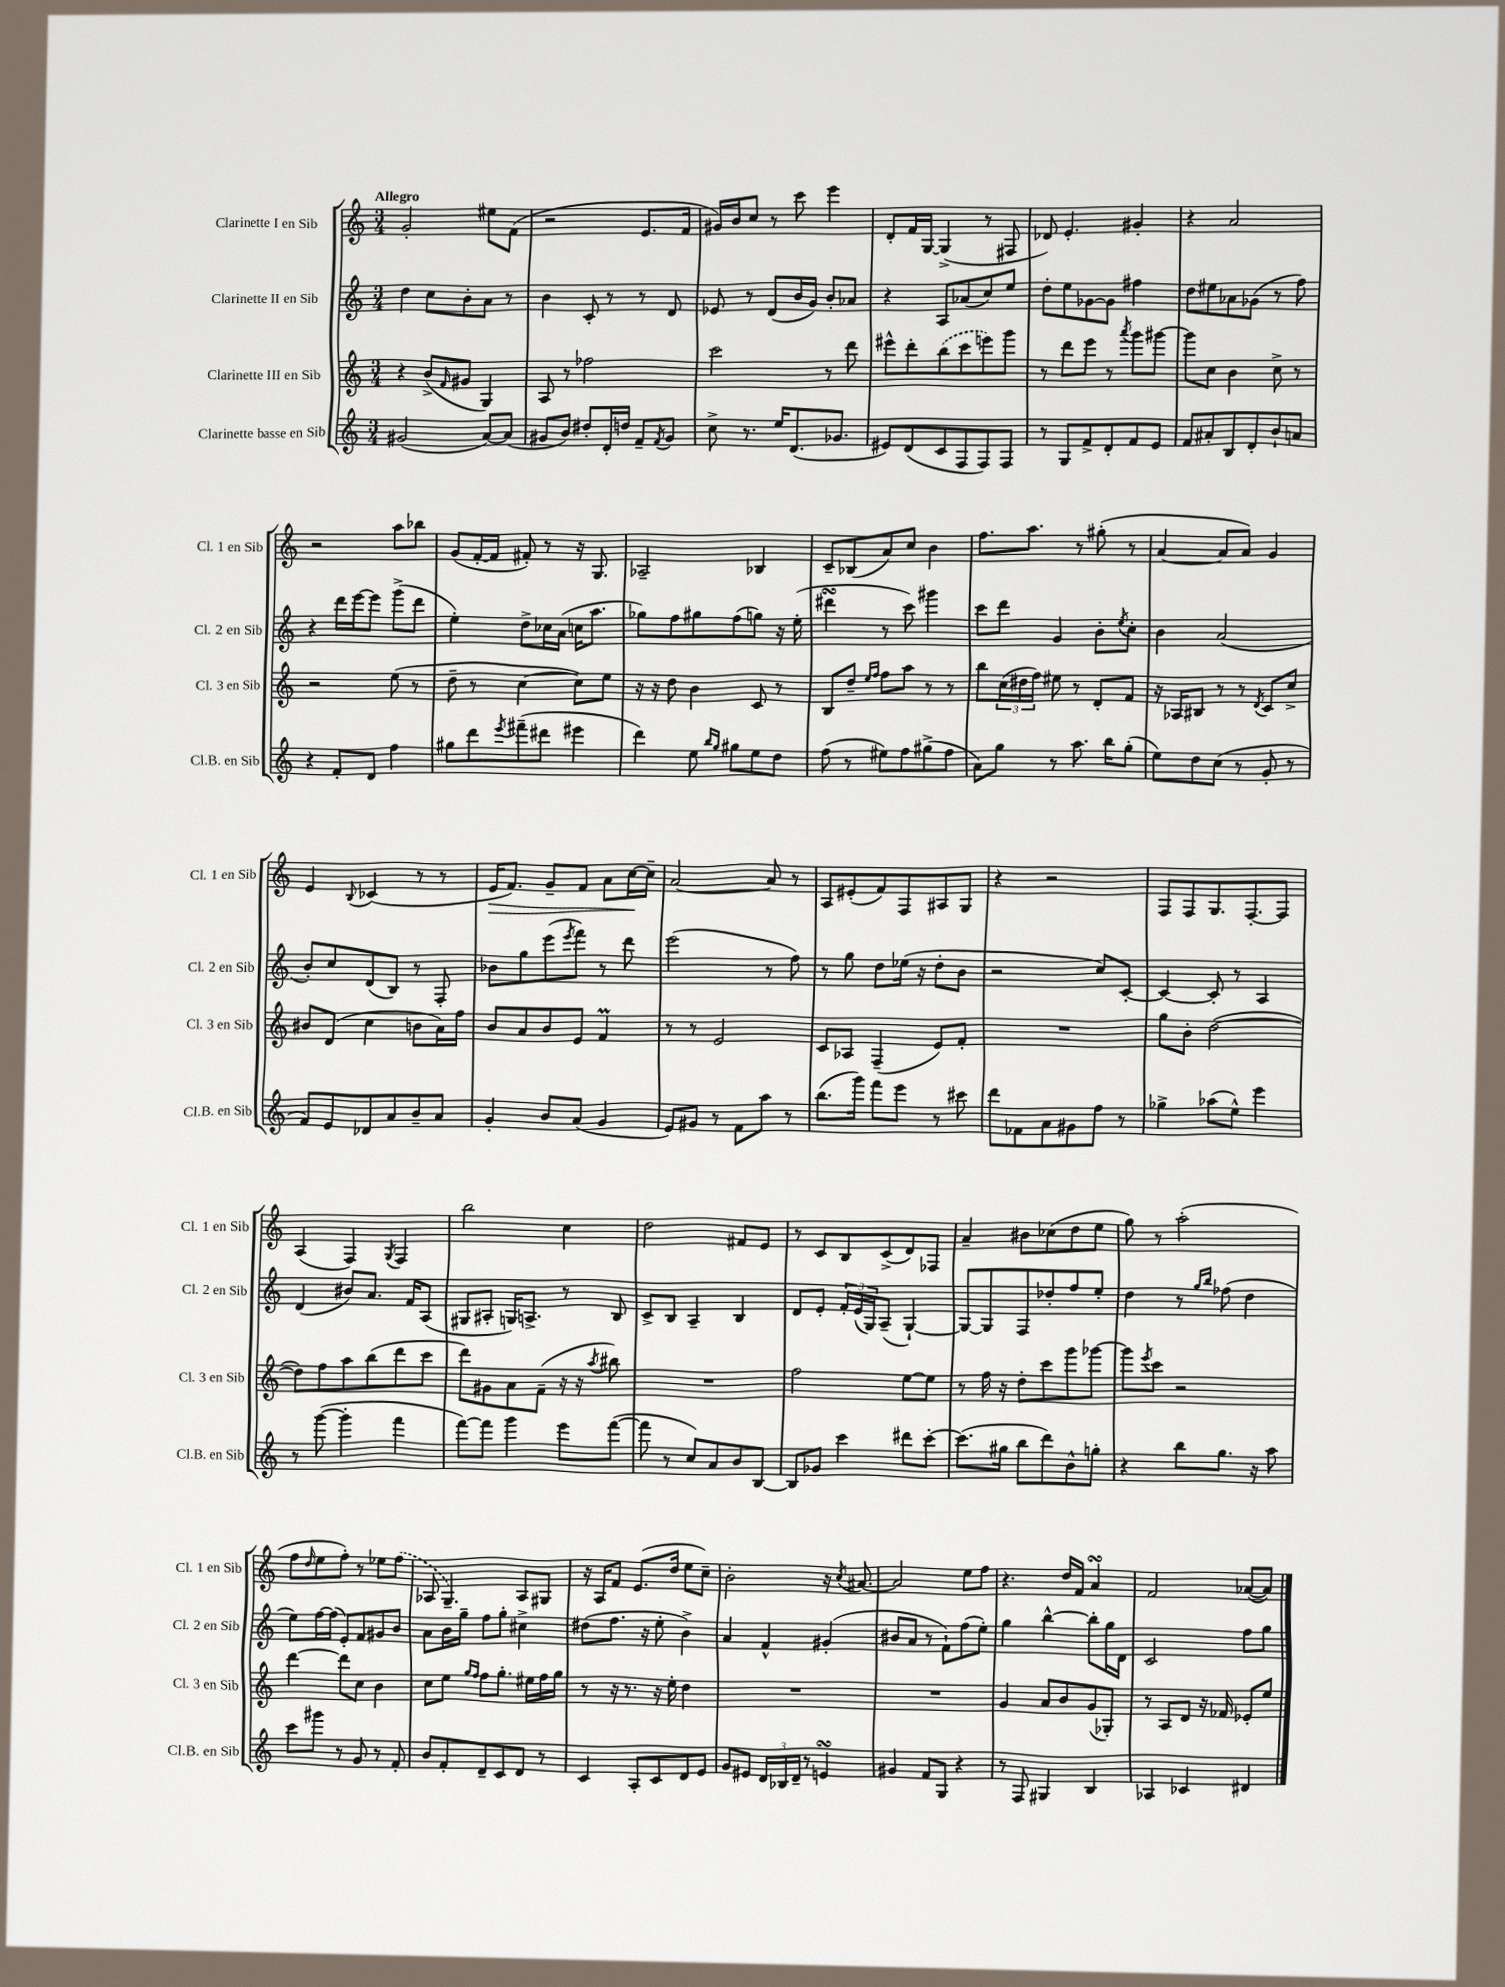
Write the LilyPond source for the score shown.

<<
\new StaffGroup <<
\new Staff = "s0" \with { instrumentName = "Clarinette I en Sib" shortInstrumentName = "Cl. 1 en Sib" } {
    \clef treble \key c \major \numericTimeSignature \time 3/4 \tempo "Allegro"
    g'2-. eis''8 f'8( |
    r2 e'8. f'16 |
    gis'16) b'16 c''8 r8 c'''8 e'''4 |
    d'8-. f'16 g16~ g4->( r8 fis8 |
    des'8) e'4.-. gis'4-. |
    r4 a'2 |
    r2 a''8 bes''8 |
    g'8( f'16~-. f'16 fis'8-.) r8 r16 g8. |
    aes2-- bes4 |
    c'8-- bes8( a'8) c''8 b'4 |
    f''8. a''8. r8 gis''8-.( r8 |
    a'4~ a'8 a'8) g'4 |
    e'4 \appoggiatura { b8 } ces'4( r8 r8 |
    e'16\> f'8.) g'8-- f'8 a'8 c''16~\! c''16-- |
    a'2~ a'8 r8 |
    a8 eis'8-.( f'8) f8 ais8 g8 |
    r4 r2 |
    f8 f8 g8. f8.~-. f8 |
    a4( f4) \acciaccatura { g8 } f4 |
    b''2 c''4 |
    d''2 fis'8 e'8 |
    r8 c'8 b8 c'8->( d'8) fes8 |
    a'4-- bis'8 ces''8( d''8 e''8 |
    g''8) r8 a''2-.( |
    f''8 \grace { d''16 } e''8 f''8-.) r8 ees''8 \once \slurDashed f''8( |
    aes8 g4.--) aes8 gis8 |
    r16 a16 f'8 e'8.( d''16 e''8 c''8--) |
    b'2-. r16 \acciaccatura { c''8 } ais'8.~ |
    ais'2 e''8 f''8 |
    r4. d''16 f'16 a'4\turn |
    f'2 aes'8~( aes'8) \bar "|." |
}
\new Staff = "s1" \with { instrumentName = "Clarinette II en Sib" shortInstrumentName = "Cl. 2 en Sib" } {
    \clef treble \key c \major \numericTimeSignature \time 3/4
    d''4 c''8 b'8-. a'8 r8 |
    b'4 c'8-. r8 r8 d'8 |
    ees'8 r8 d'8( b'16 g'16) b'8-. aes'8 |
    r4 a8 aes'8( c''8) e''8 |
    d''8-. e''8 ges'8~ ges'8 fis''4 |
    d''8 eis''8 aes'8 ges'8( r8 f''8) |
    r4 d'''16 e'''16~ e'''8 g'''8->( d'''8 |
    e''4-.) d''8-> ces''16 a'16( c''16 a''8. |
    ges''8) f''8 gis''8 f''8( g''8) r16 e''16-.( |
    dis'''4\turn r8 c'''8) gis'''4 |
    c'''8 d'''8 g'4 b'8-. \acciaccatura { e''8 } c''8-. |
    b'4 a'2( |
    b'8-.) c''8 d'8( b8) r8 f8-. |
    bes'8 g''8 e'''8( \acciaccatura { e'''8 } f'''8) r8 d'''8 |
    e'''2( r8 f''8) |
    r8 g''8 d''8 ees''16( r16 d''8-. b'8 |
    r2 c''8) c'8~-. |
    c'4~ c'8-. r8 a4 |
    d'4( bis'8) a'8. f'16 a8( |
    gis8 ais8-. g16) a8.-> r8 b8 |
    c'8-> b8 a4-- b4 |
    d'8 e'8-. \tuplet 3/2 { f'16-. e'16( g16) } a8--( g4~-!) |
    g8~ g8 f8 des''8-. f''8 e''8-. |
    d''4 r8 \grace { g''16 b''16 } fes''8( d''4 |
    e''8) f''16~ f''16( e'8-.) f'8 gis'8 b'8 |
    a'8 b'16 g''16-- f''8 g''8-. cis''4-> |
    dis''8( f''8. r16 e''8-. b'4->) |
    a'4 f'4-^ gis'4-.( |
    bis'8 a'8 r8 f'8-!) f''8( e''8-.) |
    g''4 b''4~-^ b''8-. g''16 d'16 |
    c'2 f''8 g''8 \bar "|." |
}
\new Staff = "s2" \with { instrumentName = "Clarinette III en Sib" shortInstrumentName = "Cl. 3 en Sib" } {
    \clef treble \key c \major \numericTimeSignature \time 3/4
    r4 b'8->( \grace { f'16 } gis'8 g4) |
    a8 r8 fes''2 |
    c'''2 r8 d'''8 |
    eis'''8-^ d'''8-. \once \slurDashed b''8( c'''8 e'''8) g'''8 |
    r8 d'''8 e'''8 r8 \acciaccatura { a'''8 } g'''8 gis'''8~ |
    gis'''8 c''8 b'4 c''8-> r8 |
    r2 e''8( r8 |
    d''8-- r8 c''4~ c''8) e''8 |
    r16 r16 d''8 b'4 c'8 r8 |
    b8 d''8-- \grace { e''16 f''16 } f''8 a''8 r8 r8 |
    b''8 \tuplet 3/2 { c''16( dis''16 f''16) } eis''8 r8 d'8-. f'8 |
    r16 aes16 bis8 r8 r8 \acciaccatura { d'8 } c'8 c''8-> |
    bis'8 d'8( c''4 b'8 a'16) f''16 |
    b'8 a'8 b'8 e'8 f'4\prall |
    r8 r8 e'2 |
    c'8 aes8 f4--( e'8) f'8-. |
    R2. |
    g''8 b'8-. d''2~( |
    d''8) f''8 a''8 b''8( d'''8 c'''8 |
    d'''8) gis'8 a'8 f'8--( r16 r16 \acciaccatura { a''8 } bis''8) |
    R2. |
    f''2 e''8~ e''8 |
    r8 f''16 r16 d''8-. c'''8 g'''8 ges'''8~ |
    ges'''8 \acciaccatura { e'''8 } c'''8 r2 |
    d'''4~ d'''8 c''8 b'4 |
    c''8 e''8 \grace { g''16 f''16 } f''8 g''8.-. eis''16 f''16 g''16 |
    r8 r16 r8. r16 e''16-. d''4 |
    R2. |
    R2. |
    g'4 a'8 b'8 g'8( ges8-.) |
    r8 a8 d'8 r16 fes'16 ees'8-. e''8 \bar "|." |
}
\new Staff = "s3" \with { instrumentName = "Clarinette basse en Sib" shortInstrumentName = "Cl.B. en Sib" } {
    \clef treble \key c \major \numericTimeSignature \time 3/4
    gis'2( a'8~) a'8( |
    gis'8 b'8) dis''8-. d'16-. d''16 f'8-- \acciaccatura { f'8 } gis'8 |
    c''8-> r8. e''16 d'8.( ges'8. |
    eis'8) d'8( c'8 f8 f8) f8 |
    r8 g8 f'8-> d'8-. f'8 e'8 |
    f'8 ais'8-. b8 d'8-. b'8-! a'8 |
    r4 f'8-. d'8 f''4 |
    gis''8 d'''8 \acciaccatura { e'''8 } fis'''8--( dis'''8 eis'''4 |
    d'''4) e''8 \grace { b''16 g''16 } gis''8 e''8 d''8 |
    f''8( r8 eis''8) f''8 gis''8->( f''8 |
    a'8) g''8 r8 a''8. b''16 g''8-.( |
    e''8) d''8 c''8( r8 g'8-. r8 |
    f'8) e'8 des'8 a'8 b'8-- a'8 |
    g'4-. b'8 a'8( g'4 |
    e'8) gis'8 r8 f'8 a''8 r8 |
    b''8.( g'''16) f'''8 e'''8 r8 cis'''8 |
    d'''8 fes'8 a'8 gis'8 f''8 r8 |
    ges''4-> aes''8( e''8-^) e'''4 |
    r8 g'''8~( g'''4-. f'''4 |
    f'''8~) f'''8 g'''4 e'''8 f'''8~( |
    f'''8 r8 c''8) a'8 b'8 b8~ |
    b8 ges'8 c'''4 dis'''8 c'''8~-. |
    c'''8.( gis''16 b''8 d'''8) b'8-^ g''8-. |
    r4 b''8 g''8. r16 a''8 |
    c'''8 gis'''8 r8 g'8 r8 f'8-. |
    b'8 f'8-. d'8-- c'8 d'8 r8 |
    c'4 a8-. c'8 d'8 e'8 |
    g'8 eis'8 \tuplet 3/2 { d'16 bes16 d'16-- } r8 e'4\turn |
    gis'4 f'8 g8 r4 |
    r8 f8 gis4 b4 |
    aes4 ces'4 dis'4 \bar "|." |
}
>>
>>
\layout { \context { \Score \remove "Bar_number_engraver" } }
